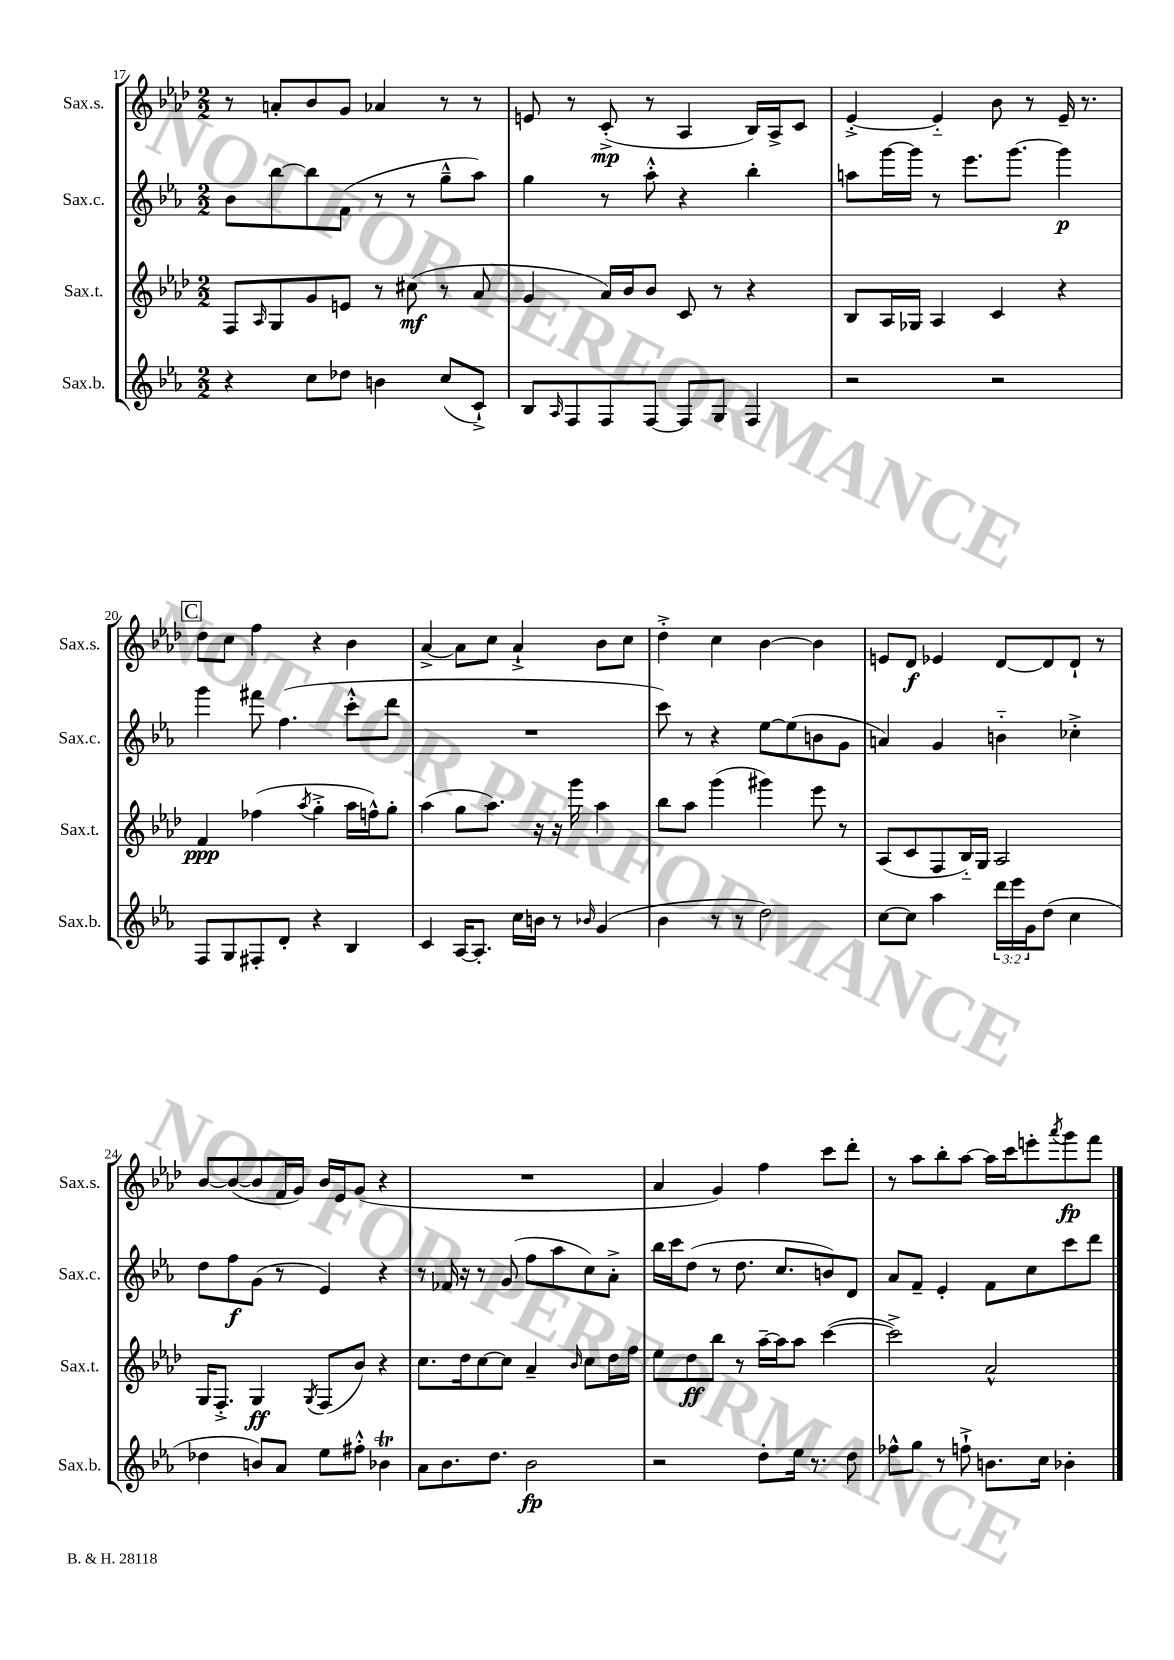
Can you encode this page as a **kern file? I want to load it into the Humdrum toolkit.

**kern	**kern	**kern	**kern
*staff4	*staff3	*staff2	*staff1
*clefG2	*clefG2	*clefG2	*clefG2
*k[b-e-a-]	*k[b-e-a-d-]	*k[b-e-a-]	*k[b-e-a-d-]
*M2/2	*M2/2	*M2/2	*M2/2
4r	8F/L	8b-\L	8r
.	16qqA-/	.	.
.	8G/	[8bb-\	8a'/L
8cc\L	8g/	8bb-\]	8b-/
8dd-\J	8e/J	(8f\J	8g/J
4b\	8r	8r	4a-/
.	(8cc#\	8r	.
(8cc/L	8r	8gg~^^\L	8r
8c`^/J)	8a-/	8aa-\J)	8r
=	=	=	=
8B-/L	4g/	4gg\	8e/
16qqA-/	.	.	.
8F/	.	.	8r
8F/	16a-/LL)	8r	(8c'^/
.	16b-/J	.	.
[8F/J	8b-/J	8aa-'^^\	8r
8F/]L	8c/	4r	4A-/
8G/J	8r	.	.
4F/	4r	4bb-'\	16B-/LL)
.	.	.	16A-^/J
.	.	.	8c/J
=	=	=	=
2r	8B-/L	8aa\L	[4e-'^/
.	16A-/L	[16ggg\L	.
.	16G-/JJ	16ggg\]JJ	.
.	4A-/	8r	4e-'~/]
.	.	8.eee-\L	.
2r	4c/	.	8b-\
.	.	[8.ggg\J	.
.	.	.	8r
.	4r	4ggg\]	16e-~/
.	.	.	8.r
=	=	=	=
8F/L	4f/	4ggg\	8dd-\L
8G/	.	.	8cc\J
8F#'/	(4ff-\	8fff#\	4ff\
8d'/J	.	(4.ff\	.
.	8qaa-/	.	.
4r	4gg'^\	.	4r
4B-/	16aa-\LL	8ccc'^^\L	4b-\
.	16ff^^\J)	.	.
.	8gg'\J	8ddd\J	.
=	=	=	=
4c/	(4aa-\	1r	[4a-^/
[16A-/LK	8gg\L	.	8a-\]L
8.A-'/]J	.	.	.
.	8.aa-\J)	.	8cc\J
16cc\LL	.	.	4a-`^/
16b\JJ	16r	.	.
8r	16r	.	.
.	16ggg\	.	.
16qqb-/	.	.	.
(4g/	4aa-\	.	8b-\L
.	.	.	8cc\J
=	=	=	=
4b-\	8bb-\L	8ccc\)	4dd-'^\
.	8aa-\J	8r	.
8r	(4ggg\	4r	4cc\
8r	.	.	.
2dd\)	4ggg#\)	[8ee-\L	[4b-\
.	.	(8ee-\]	.
.	8eee-\	8b\	4b-\]
.	8r	8g\J	.
=	=	=	=
[8cc\L	(8A-/L	4a/)	8e/L
8cc\]J	8c/	.	8d-/J
4aa-\	8F/	4g/	4e-/
.	16B-'~/L)	.	.
.	16G/JJ	.	.
24ddd\LL	2A-/	4b'~\	[8d-/L
24eee-\	.	.	.
24g\J	.	.	.
(8dd\J	.	.	8d-/]
4cc\	.	4cc-'^\	8d-`/J
.	.	.	8r
=	=	=	=
4dd-\	16G/LK	8dd\L	[8b-/L
.	8.F'^/J	.	.
.	.	8ff\	(8b-/_
8b/L)	4G/	(8g\J	8b-/]
8a-/J	.	8r	16f/L
.	.	.	16g/JJ)
.	8qG/	.	.
8ee-\L	(8F/L	4e-/)	16b-/LL
.	.	.	16e-/J
8ff#'^^\J	8b-/J)	.	(8g/J
4b-\	4r	4r	4r
=	=	=	=
8a-\L	8.cc\L	8r	1r
8.b-\	.	16f-/	.
.	16dd-\k	16r	.
.	[8cc\	8r	.
8.dd\J	.	.	.
.	8cc\]J	(8g/	.
2b-\	4a-~/	8ff\L	.
.	.	8aa-\	.
.	16qqb-/	.	.
.	8cc\L	8cc\)	.
.	16dd-\L	8a-'^\J	.
.	16ff\JJ	.	.
=	=	=	=
2r	8ee-\L	16bb-\LL	4a-/
.	.	16ccc\J	.
.	8dd-\	(8dd\J	.
.	8bb-\J	8r	4g/)
.	8r	8.dd\	.
8dd'\L	[16aa-~\LL	.	4ff\
.	16aa-\]J	8.cc/L	.
16ee-\Jk	8aa-\J	.	.
8.r	.	.	.
.	([4ccc\	8b/)	8ccc\L
8dd\	.	8d/J	8ddd-'\J
=	=	=	=
8ff-^^\L	2ccc^\])	8a-/L	8r
8gg\J	.	8f~/J	8aa-\L
8r	.	4e-'/	8bb-'\
8ff`^\	.	.	[8aa-\J
8.b\L	2a-^^/	8f\L	16aa-\]LL
.	.	.	16ccc\J
.	.	8cc\	8eee'\
16cc\Jk	.	.	.
.	.	.	8qaaa-/
4b-'\	.	8ccc\	8ggg\
.	.	8ddd\J	8fff\J
==	==	==	==
*-	*-	*-	*-
